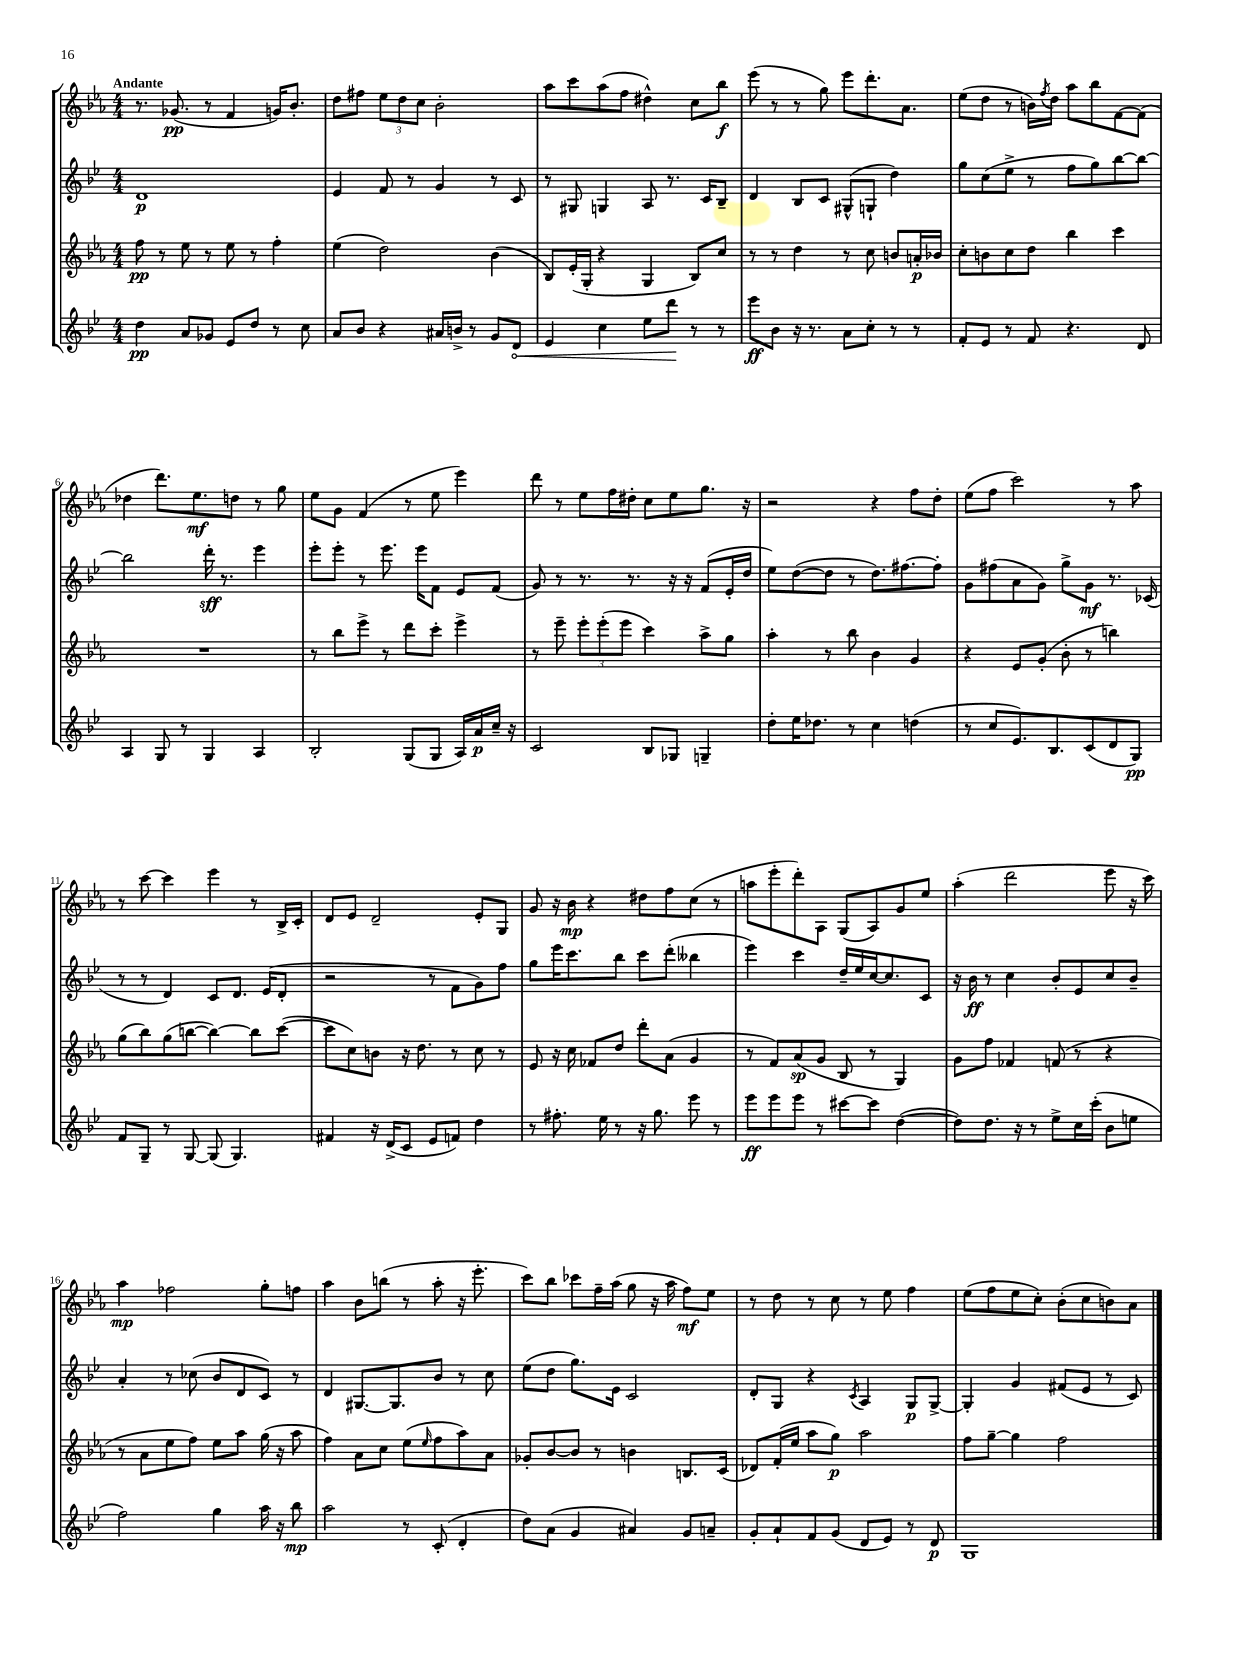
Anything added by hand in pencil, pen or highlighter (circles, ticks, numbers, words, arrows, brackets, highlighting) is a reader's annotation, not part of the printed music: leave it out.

**kern	**kern	**kern	**kern
*staff4	*staff3	*staff2	*staff1
*clefG2	*clefG2	*clefG2	*clefG2
*k[b-e-]	*k[b-e-a-]	*k[b-e-]	*k[b-e-a-]
*M4/4	*M4/4	*M4/4	*M4/4
4dd\	8ff\	1d	8.r
.	8r	.	.
.	.	.	(8.g-/
8a/L	8ee-\	.	.
8g-/J	8r	.	8r
8e-/L	8ee-\	.	4f/
8dd/J	8r	.	.
8r	4ff'\	.	16g/LK)
.	.	.	8.b-'/J
8cc\	.	.	.
=	=	=	=
8a/L	(4ee-\	4e-/	8dd\L
8b-/J	.	.	8ff#\J
4r	2dd\)	8f/	12ee-\L
.	.	.	12dd\
.	.	8r	.
.	.	.	12cc\J
16a#/LL	.	4g/	2b-'\
16b^/JJ	.	.	.
8r	.	.	.
8g/L	(4b-\	8r	.
8d/J	.	8c/	.
=	=	=	=
4e-/	8B-/L)	8r	8aa-\L
.	(16e-'/L	8G#/	8ccc\
.	16G'/JJ	.	.
4cc\	4r	4G/	(8aa-\
.	.	.	8ff\J
8ee-\L	4G/	8A/	4dd#^^\)
8ddd\J	.	8.r	.
8r	8B-/L)	.	8cc\L
.	.	16c/LK	.
8r	8cc/J	8B-~/J	8bb-\J
=	=	=	=
8eee-\L	8r	4d/	(8eee-\
8b-\J	8r	.	8r
16r	4dd\	8B-/L	8r
8.r	.	.	.
.	.	8c/J	8gg\)
8a\L	8r	(8G#^^/L	8eee-\L
8cc'\J	8cc\	8G`/J	8.ddd'\
8r	8b/L	4dd\)	.
.	.	.	8.a-\J
8r	16a'/L	.	.
.	16b-/JJ	.	.
=	=	=	=
8f'/L	8cc'\L	8gg\L	(8ee-\L
8e-/J	8b\	(8cc\	8dd\J
8r	8cc\	8ee-^\J	8r
8f/	8dd\J	8r	16b\LL)
.	.	.	8qff/
.	.	.	16dd\JJ
4.r	4bb-\	8ff\L	8aa-\L
.	.	8gg\)	8bb-\
.	4ccc\	[8bb-\	[8f\
8d/	.	8bb-\_J	(8f\]J
=	=	=	=
4A/	1r	2bb-\]	4dd-\
8G/	.	.	8.ddd\L)
8r	.	.	.
.	.	.	8.ee-\
4G/	.	16ddd'\	.
.	.	8.r	.
.	.	.	8dd\J
4A/	.	4eee-\	8r
.	.	.	8gg\
=	=	=	=
2B-'/	8r	8eee-'\L	8ee-\L
.	8bb-\L	8eee-'\J	8g\J
.	8eee-^\J	8r	(4f/
.	8r	8.eee-\	.
(8G/L	8ddd\L	.	8r
.	.	16eee-\LK	.
8G/J	8ccc'\J	8f\J	8ee-\
16A/LL)	4eee-^\	8e-/L	4eee-\)
16a/	.	.	.
16cc~/JJ	.	(8f/J	.
16r	.	.	.
=	=	=	=
2c/	8r	8g/)	8ddd\
.	8eee-~\	8r	8r
.	12eee-'\L	8.r	8ee-\L
.	(12eee-'\	.	.
.	.	.	16ff\L
.	12eee-\J	.	.
.	.	8.r	16dd#'\JJ
8B-/L	4ccc\)	.	8cc\L
8G-/J	.	16r	8ee-\
.	.	16r	.
4G~/	8aa-^\L	(8f/L	8.gg\J
.	8gg\J	16e-'/L	.
.	.	16dd/JJ	16r
=	=	=	=
8dd'\L	4aa-'\	8ee-\L)	2r
16ee-\K	.	([8dd\	.
8.dd-\J	.	.	.
.	8r	8dd\]J	.
8r	8bb-\	8r	.
4cc\	4b-\	8.dd\L)	4r
.	.	[8.ff#\	.
(4dd\	4g/	.	8ff\L
.	.	8ff#'\]J	8dd'\J
=	=	=	=
8r	4r	8g\L	(8ee-\L
8cc/L	.	(8ff#\	8ff\J
8.e-/)	8e-/L	8a\	2ccc\)
.	(8g'/J	8g\J)	.
8.B-/	.	.	.
.	8b-'\	8gg^\L	.
(8c/	8r	8g\J	.
8d/	4bb\)	8.r	8r
8G/J)	.	.	8aa-\
.	.	(16c-/	.
=	=	=	=
8f/L	(8gg\L	8r	8r
8G~/J	8bb-\)	8r	[8ccc\
8r	(8gg\	4d/)	4ccc\]
[8G/	[8bb\J	.	.
(8G/]	4bb\_)	8c/L	4eee-\
4.G/)	.	8.d/J	.
.	8bb\]L	.	8r
.	.	(16e-/LK	.
.	([8ccc\J	8d'/J	16B-^/LL
.	.	.	16c'/JJ
=	=	=	=
4f#/	8ccc\]L	2r	8d/L
.	8cc\)	.	8e-/J
16r	8b\J	.	2d~/
(16d^/LK	.	.	.
8c/J	16r	.	.
.	8.dd\	.	.
8e-/L	.	8r	.
8f/J)	8r	8f\L	.
4dd\	8cc\	8g\)	8e-'/L
.	8r	8ff\J	8G/J
=	=	=	=
8r	8e-/	8gg\L	8g/
8.ff#'\	16r	16eee-\K	16r
.	16cc\	8.ccc\	16b-\
.	8f-/L	.	4r
16ee-\	.	.	.
8r	8dd/J	8bb-\J	.
16r	8ddd'\L	8ccc\L	8dd#\L
8.gg\	.	.	.
.	(8a-\J	(8ddd'\J	8ff\
8eee-\	4g/	4bb--\	(8cc\J
8r	.	.	8r
=	=	=	=
8eee-\L	8r	4eee-\)	8aa\L
8eee-\	8f/L)	.	8eee-'\
8eee-\J	(8a-/	4ccc\	8ddd'\)
8r	8g/J	.	8A-\J
[8ccc#\L	8B-/	16dd~/LL	(8G/L
.	.	16ee-/	.
8ccc#\]J	8r	[16cc/J	8A-/)
.	.	8.cc/]	.
([4dd\	4G/)	.	8g/
.	.	8c/J	8ee-/J
=	=	=	=
8dd\]L)	8g\L	16r	(4aa-'\
.	.	16b-\	.
8.dd\J	8ff\J	8r	.
.	4f-/	4cc\	2ddd\
16r	.	.	.
8r	.	.	.
8ee-^\L	(8f/	8b-'/L	.
16cc\L	8r	8e-/	.
(16ccc'\JJ	.	.	.
8b-\L	4r	8cc/	8eee-\
8ee\J	.	8b-~/J	16r
.	.	.	16ccc\)
=	=	=	=
2ff\)	8r	4a'/	4aa-\
.	8a-\L	.	.
.	8ee-\	8r	2ff-\
.	8ff\J)	(8cc-\	.
4gg\	8ee-\L	8b-/L	.
.	8aa-\J	8d/	.
16aa\	(16gg\	8c/J)	8gg'\L
16r	16r	.	.
8bb-\	8aa-\	8r	8ff\J
=	=	=	=
2aa\	4ff\)	4d/	4aa-\
.	8a-\L	[8.G#/L	8b-\L
.	8cc\J	.	(8bb\J
.	.	8.G#/]	.
8r	(8ee-\L	.	8r
.	16qqee-/	.	.
(8c'/	8ff\	8b-/J	8aa-'\
4d'/	8aa-\)	8r	16r
.	.	.	8.eee-'\
.	8a-\J	8cc\	.
=	=	=	=
8dd\L)	8g-'/L	(8ee-\L	8ccc\L)
(8a\J	[8b-/	8dd\J	8bb-\J
4g/	8b-/]J	8.gg\L)	8ccc-\L
.	8r	.	16ff~\L
.	.	16e-\Jk	(16aa-\JJ
4a#/)	4b\	2c/	8gg\
.	.	.	16r
.	.	.	16aa-\
8g/L	8.B/L	.	8ff\L)
8a~/J	.	.	8ee-\J
.	(16c/Jk	.	.
=	=	=	=
8g'/L	8d-/L)	8d'/L	8r
8a`/	(16f'/L	8G/J	8dd\
.	16ee-/JJ	.	.
8f/	8aa-\L	4r	8r
(8g/J	8gg\J)	.	8cc\
.	.	8qc/	.
8d/L	2aa-\	4A/	8r
8e-/J)	.	.	8ee-\
8r	.	8G/L	4ff\
8d/	.	[8G^/J	.
=	=	=	=
1G	8ff\L	4G'/]	(8ee-\L
.	[8gg~\J	.	8ff\
.	4gg\]	4g/	8ee-\
.	.	.	8cc'\J)
.	2ff\	(8f#/L	(8b-'\L
.	.	8e-/J	8cc\
.	.	8r	8b\)
.	.	8c/)	8a-\J
==	==	==	==
*-	*-	*-	*-
